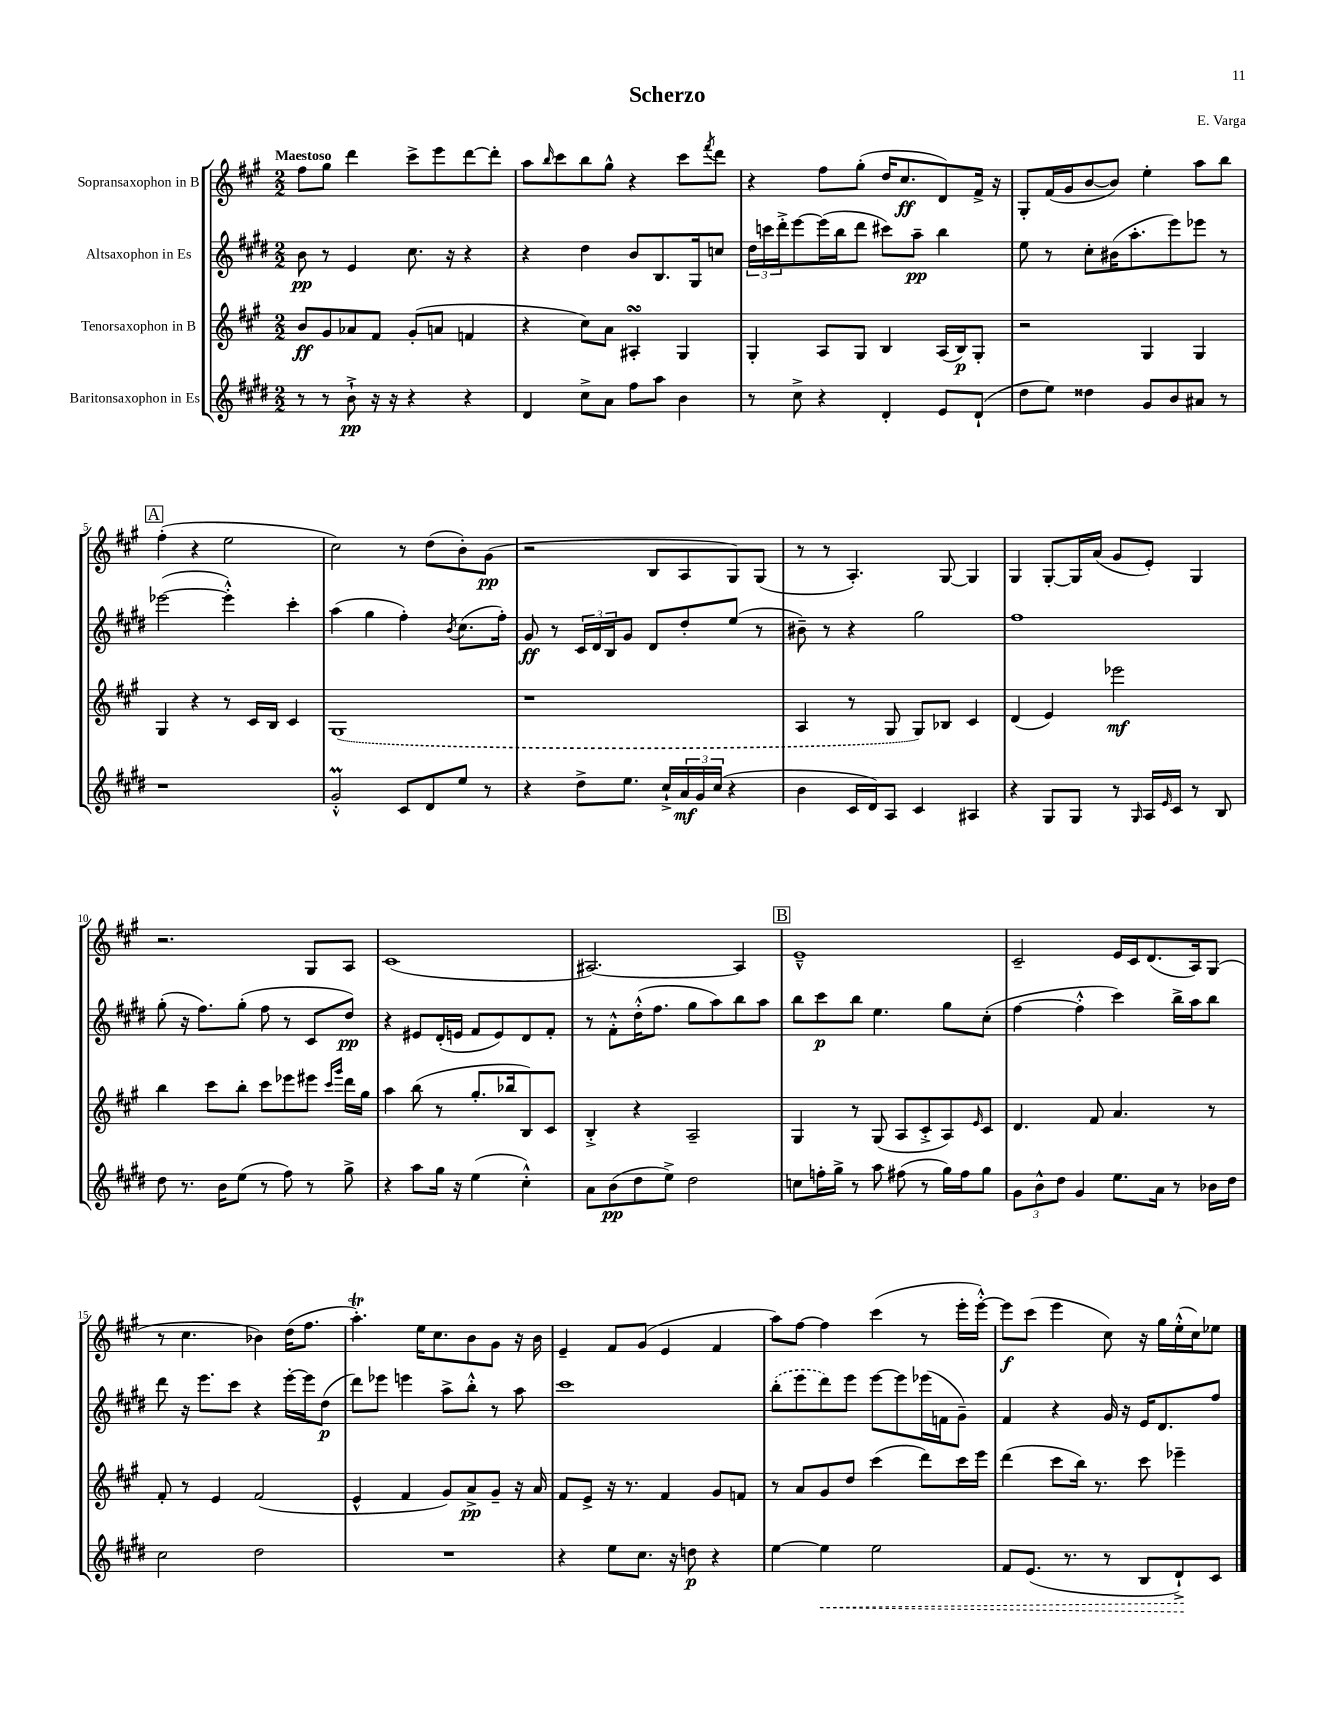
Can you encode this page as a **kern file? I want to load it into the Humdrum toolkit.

**kern	**kern	**kern	**kern
*staff4	*staff3	*staff2	*staff1
*clefG2	*clefG2	*clefG2	*clefG2
*k[f#c#g#d#]	*k[f#c#g#]	*k[f#c#g#d#]	*k[f#c#g#]
*M2/2	*M2/2	*M2/2	*M2/2
8r	8b/L	8b\	8ff#\L
8r	8g#/	8r	8gg#\J
8b`^\	8a-/	4e/	4ddd\
16r	8f#/J	.	.
16r	.	.	.
4r	(8g#'/L	8.cc#\	8ccc#^\L
.	8a/J	.	8eee\
.	.	16r	.
4r	4f/	4r	[8ddd\
.	.	.	8ddd'\]J
=	=	=	=
4d#/	4r	4r	8aa\L
.	.	.	16qqbb/
.	.	.	8ccc#\
8cc#^\L	8cc#\L)	4dd#\	8bb\
8a\J	8a\J	.	8gg#^^\J
8ff#\L	4A#'/	8b/L	4r
8aa\J	.	8.B/	.
4b\	4G#/	.	8ccc#\L
.	.	16G#/k	.
.	.	.	8qfff#/
.	.	8cc/J	8ddd\J
=	=	=	=
8r	4G#'/	24dd#\LL	4r
.	.	24ccc\	.
.	.	24ddd#'^\J	.
8cc#^\	.	[8eee\	.
4r	8A/L	(16eee\]L	8ff#\L
.	.	16bb\J	.
.	8G#/J	8ddd#\J	(8gg#'\J
4d#'/	4B/	8ccc#\L)	16dd/LK
.	.	.	8.cc#/
.	.	8aa~\J	.
8e/L	(16A/LL	4bb\	8d/)
.	16B/J)	.	.
(8d#`/J	8G#'/J	.	16f#^/Jk
.	.	.	16r
=	=	=	=
8dd#\L	2r	8ee\	8G#'/L
8ee\J)	.	8r	(16f#/L
.	.	.	16g#/J
4dd##\	.	8cc#'\L	[8b/
.	.	(16b#\K	8b/]J)
.	.	8.aa'\	.
8g#/L	4G#/	.	4ee'\
8b/	.	8eee\)	.
8a#/J	4G#/	8eee-\J	8aa\L
8r	.	8r	8bb\J
=	=	=	=
1r	4G#/	([2eee-\	(4ff#'\
.	4r	.	4r
.	8r	4eee-'^^\])	2ee\
.	16c#/LL	.	.
.	16B/JJ	.	.
.	4c#/	4ccc#'\	.
=	=	=	=
2g#'^^/	(1G#	(4aa\	2cc#\)
.	.	4gg#\	.
8c#/L	.	4ff#'\)	8r
8d#/	.	.	(8dd\L
.	.	8qb/	.
8ee/J	.	(8.cc#\L	8b'\)
8r	.	.	(8g#\J
.	.	16ff#'\Jk)	.
=	=	=	=
4r	1r	8g#/	2r
.	.	8r	.
8dd#^\L	.	24c#/LL	.
.	.	24d#/	.
.	.	24B/J	.
8.ee\J	.	8g#/J	.
.	.	8d#/L	8B/L
16cc#`^/LL	.	.	.
24a/	.	8dd#'/	8A/
24g#/	.	.	.
(24cc#/JJ	.	.	.
4r	.	(8ee/J	8G#/)
.	.	8r	(8G#/J
=	=	=	=
4b\	4A/	8b#~\)	8r
.	.	8r	8r
16c#/LL	8r	4r	4.A'/)
16d#/J)	.	.	.
8A/J	8G#/	.	.
4c#/	8G#/L)	2gg#\	.
.	8B-/J	.	[8G#/
4A#/	4c#/	.	4G#/]
=	=	=	=
4r	(4d/	1ff#	4G#/
8G#/L	4e/)	.	[8G#'/L
8G#/J	.	.	16G#/]L
.	.	.	(16a/JJ
8r	2eee-\	.	8g#/L
16qqG#/	.	.	.
16A/LL	.	.	8e'/J)
16qqe/	.	.	.
16c#/JJ	.	.	.
8r	.	.	4G#/
8B/	.	.	.
=	=	=	=
8dd#\	4bb\	(8gg#'\	2.r
8.r	.	16r	.
.	.	8.ff#\L)	.
.	8ccc#\L	.	.
16b\LK	.	.	.
(8ee\J	8bb'\J	(8gg#'\J	.
8r	8ccc#\L	8ff#\	.
8ff#\)	8eee-\	8r	.
8r	8eee#\J	8c#/L	8G#/L
.	16qqccc#/LL	.	.
.	16qqggg#/JJ	.	.
8gg#^\	16ddd\LL	8dd#/J)	8A/J
.	16gg#\JJ	.	.
=	=	=	=
4r	4aa\	4r	(1c#
8aa\L	(8bb\	8e#/L	.
16gg#\Jk	8r	(16d#'/L	.
16r	.	16e/JJ	.
(4ee\	8.gg#'/L	8f#/L	.
.	.	8e/)	.
.	16bb-/k	.	.
4cc#'^^\)	8B/)	8d#/	.
.	8c#/J	8f#'/J	.
=	=	=	=
8a\L	4B'^/	8r	[2.A#/)
(8b\	.	8f#'^^\L	.
8dd#\	4r	(16dd#'^^\K	.
.	.	8.ff#\J	.
8ee^\J)	.	.	.
2dd#\	2A~/	8gg#\L	.
.	.	8aa\)	.
.	.	8bb\	4A#/]
.	.	8aa\J	.
=	=	=	=
8cc\L	4G#/	8bb\L	1e~^^
16ff'\L	.	8ccc#\	.
16gg#^\JJ	.	.	.
8r	8r	8bb\J	.
8aa\	(8G#/	4.ee\	.
(8ff#\	8A/L	.	.
8r	8c#'^/	.	.
16gg#\LL)	8A/)	8gg#\L	.
16ff#\J	.	.	.
.	16qqe/	.	.
8gg#\J	8c#/J	(8cc#'\J	.
=	=	=	=
12g#\L	4.d/	[4ff#\	2c#~/
12b^^\	.	.	.
12dd#\J	.	.	.
4g#/	.	4ff#'^^\]	.
.	8f#/	.	.
8.ee\L	4.a/	4ccc#\)	16e/LL
.	.	.	16c#/J
.	.	.	(8.d/
16a\Jk	.	.	.
8r	.	16bb^\LL	.
.	.	16aa\J	16A/k)
16b-\LL	8r	8bb\J	(8G#/J
16dd#\JJ	.	.	.
=	=	=	=
2cc#\	8f#'/	8ddd#\	8r
.	8r	16r	4.cc#\
.	.	8.eee\L	.
.	4e/	.	.
.	.	8ccc#\J	.
2dd#\	(2f#/	4r	4b-\)
.	.	[16eee'\LL	(16dd\LK
.	.	16eee\]J	8.ff#\J
.	.	(8dd#\J	.
=	=	=	=
1r	4e^^/	8ddd#\L)	4.aa'\)
.	.	8eee-\J	.
.	4f#/	4eee\	.
.	.	.	16ee\LK
.	.	.	8.cc#\
.	8g#/L)	8aa^\L	.
.	8a^/	8bb'^^\J	8b\
.	8g#~/J	8r	8g#\J
.	16r	8aa\	16r
.	16a/	.	16b\
=	=	=	=
4r	8f#/L	1ccc#	4e~/
.	8e^/J	.	.
8ee\L	16r	.	8f#/L
.	8.r	.	.
8.cc#\J	.	.	(8g#/J
.	4f#/	.	4e/
16r	.	.	.
8dd\	.	.	.
4r	8g#/L	.	4f#/
.	8f/J	.	.
=	=	=	=
[4ee\	8r	(8bb'\L	8aa\L)
.	8a/L	8eee\	[8ff#\J
4ee\]	8g#/	8ddd#\)	4ff#\]
.	8dd/J	8eee\J	.
2ee\	(4ccc#\	[8eee\L	(4ccc#\
.	.	8eee\]	.
.	8ddd\L)	(16eee-\L	8r
.	.	16f\J	.
.	16ccc#\L	8g#~\J)	16eee'\LL
.	16eee\JJ	.	[16eee'^^\JJ)
=	=	=	=
8f#/L	(4ddd\	4f#/	8eee\]L
(8.e/J	.	.	(8ccc#\J
.	8ccc#\L	4r	4eee\
8.r	.	.	.
.	16bb\Jk)	.	.
.	8.r	.	.
8r	.	16g#/	8cc#\)
.	.	16r	.
8B/L	8ccc#\	16e/LK	16r
.	.	8.d#/	16gg#\LL
8d#`^/)	4eee-~\	.	(16ee'^^\
.	.	.	16cc#\J)
8c#/J	.	8ff#/J	8ee-\J
==	==	==	==
*-	*-	*-	*-
